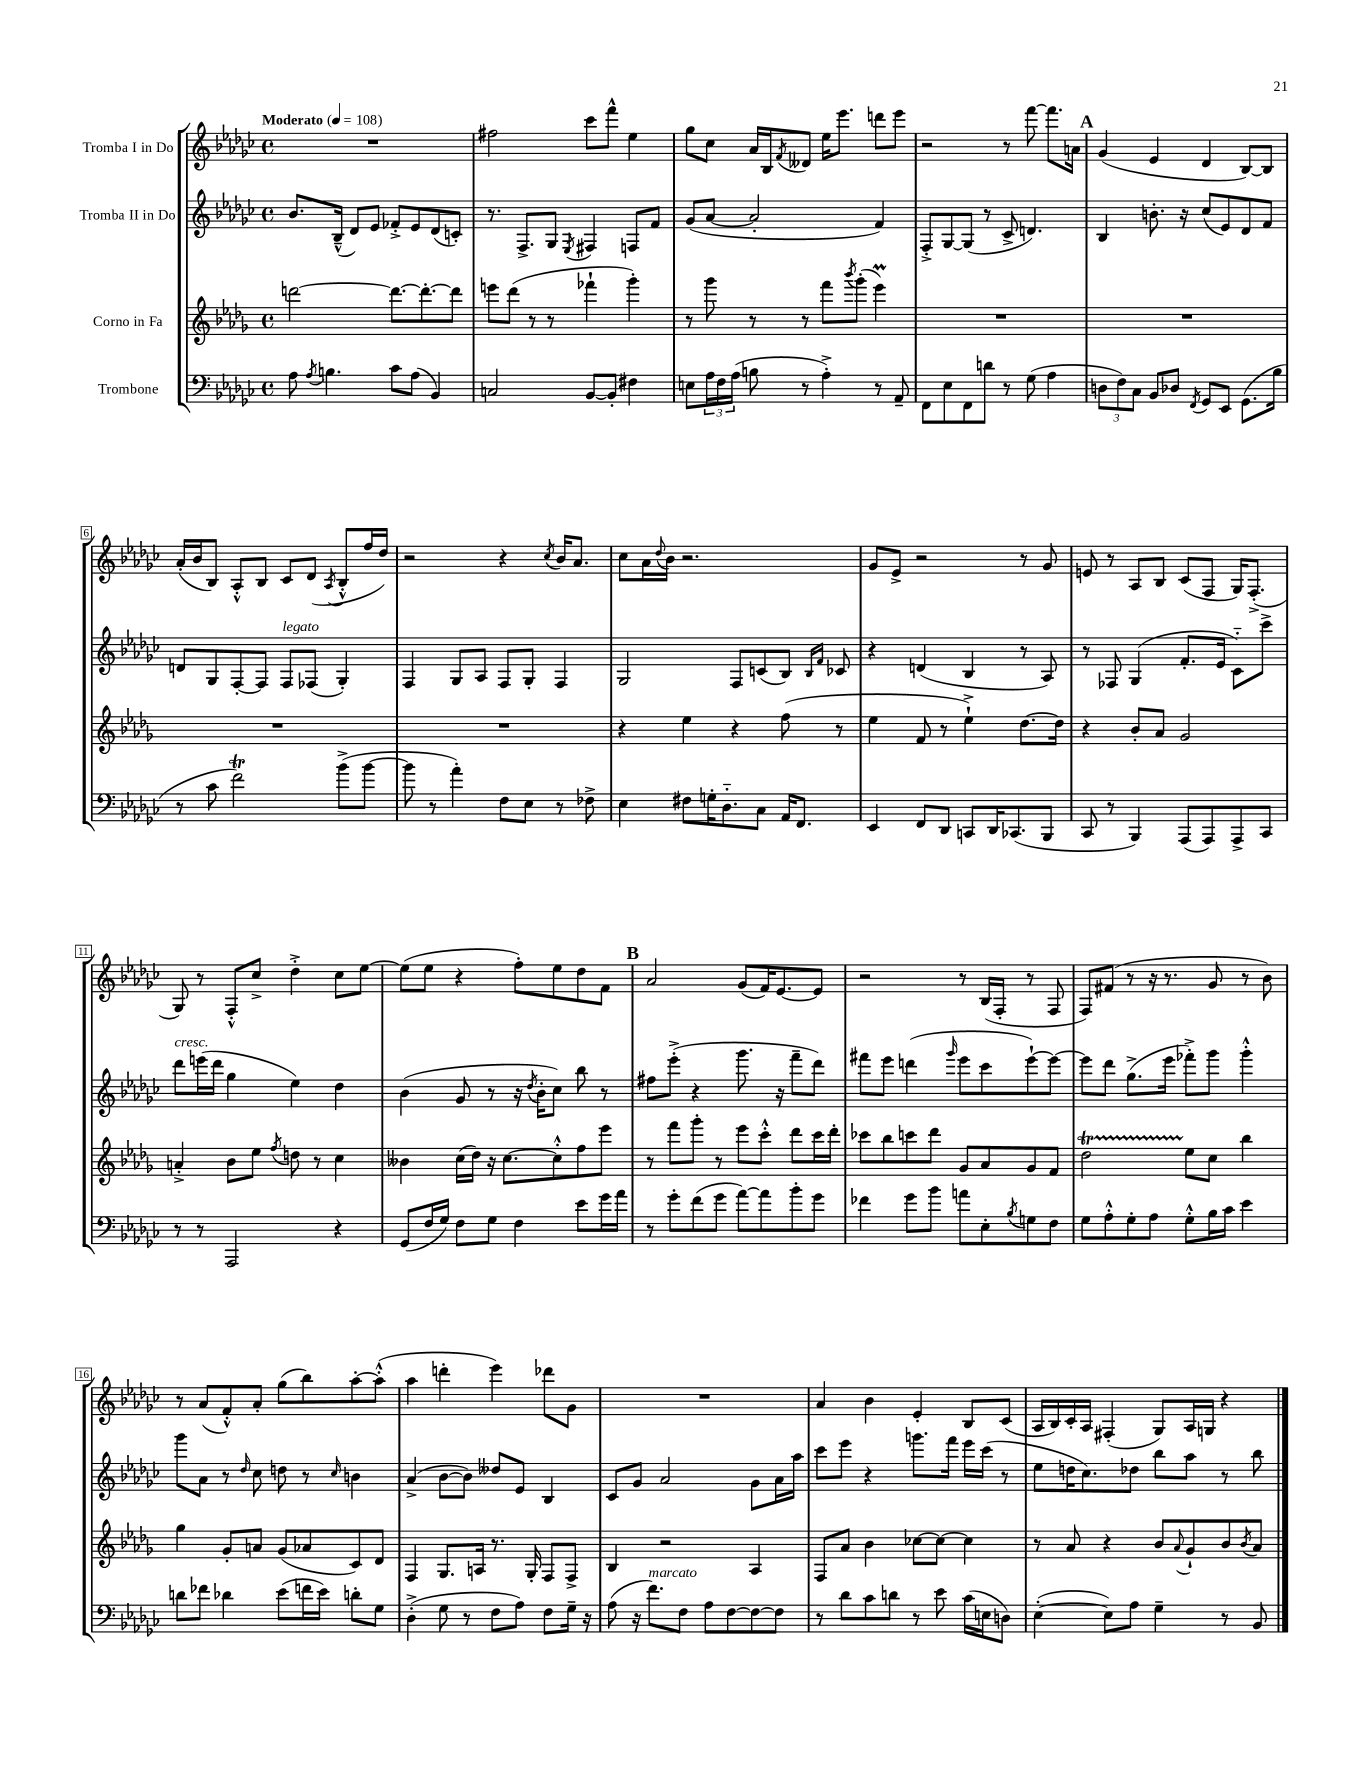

**kern	**kern	**kern	**kern
*staff4	*staff3	*staff2	*staff1
*clefF4	*clefG2	*clefG2	*clefG2
*k[b-e-a-d-g-c-]	*k[b-e-a-d-g-]	*k[b-e-a-d-g-c-]	*k[b-e-a-d-g-c-]
*M4/4	*M4/4	*M4/4	*M4/4
*met(c)	*met(c)	*met(c)	*met(c)
*MM108	*MM108	*MM108	*MM108
8A-	[2ddd	8.b-	1r
8qA-	.	.	.
4.B	.	.	.
.	.	(16B-~^^	.
.	.	8d-)	.
.	.	8e-	.
8c-	8.ddd_	8f-'^	.
(8A-	.	8e-	.
.	8.ddd'_	.	.
4BB-)	.	(8d-	.
.	8ddd]	8c')	.
=	=	=	=
2C	8eee	8.r	2ff#
.	(8ddd-	.	.
.	.	8.F^	.
.	8r	.	.
.	8r	8G-	.
.	.	8qE-	.
[8BB-	4fff-`	4F#	8ccc-
8BB-']	.	.	8fff^^
4F#	4ggg-')	8F	4ee-
.	.	8f	.
=	=	=	=
8E	8r	(8g-	8gg-
24A-	8ggg-	[8a-	8cc-
24F	.	.	.
(24A-	.	.	.
8B	8r	2a-']	16a-
.	.	.	16B-
.	.	.	8qf
8r	8r	.	8d--
4A-'^)	8fff	.	16ee-
.	.	.	8.eee-
.	8qbbb-	.	.
.	(8ggg-'	.	.
8r	4eee-)	4f)	8ddd
8AA-~	.	.	8eee-
=	=	=	=
8FF	1r	8F'^	2r
8E-	.	[8G-	.
8FF	.	(8G-]	.
8d	.	8r	.
8r	.	8c-^	8r
(8G-	.	4.d)	[8fff
4A-	.	.	8.fff]
.	.	.	16a
=	=	=	=
12D	1r	4B-	(4g-
12F)	.	.	.
12C-	.	.	.
8BB-	.	8.b'	4e-
8D-	.	.	.
.	.	16r	.
8qFF	.	.	.
8GG-	.	(8cc-	4d-
8EE-	.	8e-)	.
(8.GG-	.	8d-	[8B-)
.	.	8f	8B-]
16B-	.	.	.
=	=	=	=
8r	1r	8d	(16a-'
.	.	.	16b-
8c-	.	8G-	8B-)
2f)	.	[8F'	8A-'^^
.	.	8F]	8B-
.	.	8F	8c-
.	.	(8F-	(8d-
.	.	.	8qA-
(8b-^	.	4G-')	8B-'^^
[8b-	.	.	16ff
.	.	.	16dd-)
=	=	=	=
8b-]	1r	4F	2r
8r	.	.	.
4a-')	.	8G-	.
.	.	8A-	.
8F	.	8F	4r
8E-	.	8G-'	.
.	.	.	8qcc-
8r	.	4F	16b-
.	.	.	8.a-
8F-^	.	.	.
=	=	=	=
4E-	4r	2G-	8cc-
.	.	.	16a-
.	.	.	8qqdd-
.	.	.	16b-
8F#	4ee-	.	2.r
16G'	.	.	.
8.D-'~	.	.	.
.	4r	8F	.
8C-	.	(8c	.
16AA-	(8ff	8B-)	.
8.FF	.	.	.
.	.	16qqB-	.
.	.	16qqf	.
.	8r	8c-	.
=	=	=	=
4EE-	4ee-	4r	8g-
.	.	.	8e-^
8FF	8f	(4d	2r
8DD-	8r	.	.
8CC	4ee-`^)	4B-	.
16DD-	.	.	.
(8.CC-	.	.	.
.	[8.dd-	8r	8r
8BBB-	.	8A-)	8g-
.	16dd-]	.	.
=	=	=	=
8CC-	4r	8r	8e
8r	.	8F-	8r
4BBB-)	8b-'	(4G-	8A-
.	8a-	.	8B-
(8AAA-	2g-	8.f'	(8c-
8AAA-)	.	.	8F
.	.	16e-	.
8AAA-^	.	8c-'~)	16G-)
.	.	.	(8.F'^
8CC-	.	8ccc-^	.
=	=	=	=
8r	4a'^	8ddd-	8G-)
8r	.	(16eee	8r
.	.	16ddd-	.
2AAA-	8b-	4gg-	8F'^^
.	8ee-	.	8cc-^
.	8qff	.	.
.	8dd	4ee-)	4dd-'^
.	8r	.	.
4r	4cc	4dd-	8cc-
.	.	.	[8ee-
=	=	=	=
(8GG-	4b--	(4b-	(8ee-]
16F	.	.	8ee-
16G-)	.	.	.
8F	(16cc	8g-	4r
.	16dd-)	.	.
8G-	16r	8r	.
.	[8.cc	.	.
4F	.	16r	8ff')
.	.	8qdd-	.
.	.	16b-'	.
.	8cc'^^]	8cc-)	8ee-
8e-	8ff	8bb-	8dd-
16g-	8eee-	8r	8f
16a-	.	.	.
=	=	=	=
8r	8r	8ff#	2a-
8g-'	8fff	(8eee-'^	.
(8f	8ggg-'	4r	.
8g-	8r	.	.
[8a-)	8eee-	8.ggg-	(8g-
8a-]	8ccc'^^	.	16f)
.	.	16r	[8.e-
8b-'	8ddd-	8fff~	.
8g-	16ccc	8ddd-)	8e-]
.	16ddd-'	.	.
=	=	=	=
4f-	8ccc-	8fff#	2r
.	8bb-	8eee-	.
8g-	8ccc	(4ddd	.
8b-	8ddd-	.	.
.	.	16qqggg-	.
8a	8g-	8eee-	8r
8E-'	8a-	8ccc-	(16B-
.	.	.	16F'
8qB-	.	.	.
8G	8g-	[8eee-`)	8r
8F	8f	8eee-_	8F
=	=	=	=
8G-	2dd-	8eee-]	8F)
8A-'^^	.	8ddd-	(8f#
8G-'	.	(8.gg-^	8r
8A-	.	.	16r
.	.	16eee-	8.r
8G-'^^	8ee-	8fff-'^)	.
16B-	8cc	8ggg-	8g-
16c-	.	.	.
4e-	4bb-	4ggg-'^^	8r
.	.	.	8b-)
=	=	=	=
8d	4gg-	8ggg-	8r
8f-	.	8a-	(8a-
4d-	8g-'	8r	8f'^^)
.	.	16qqdd-	.
.	8a	8cc-	8a-'
(8e-	(8g-	8dd	(8gg-
16f	8a-	8r	8bb-)
16e-)	.	.	.
.	.	16qqcc-	.
8d'	8c)	4b	[8aa-'
8G-	8d-	.	(8aa-'^^]
=	=	=	=
(4D-'^	4F	(4a-^	4aa-
8G-	8.G-	[8b-	4ddd'
8r	.	8b-])	.
.	16A	.	.
8F	8.r	8dd--	4eee-)
8A-)	.	8e-	.
.	16G-'	.	.
8F	8F	4B-	8ddd-
16G-~	8F^	.	8g-
16r	.	.	.
=	=	=	=
(8A-	4B-	8c-	1r
16r	.	8g-	.
8.f)	.	.	.
.	2r	2a-	.
8F	.	.	.
8A-	.	.	.
[8F	.	.	.
8F_	4A-	8g-	.
8F]	.	16a-	.
.	.	16aa-	.
=	=	=	=
8r	8F	8ccc-	4a-
8d-	8a-	8eee-	.
8c-	4b-	4r	4b-
8d	.	.	.
8r	[8cc-	8.ggg	4e-'
8e-	8cc-_	.	.
.	.	16fff	.
(16c-	4cc-]	16eee-	8B-
16E	.	(16ccc-	.
8D)	.	8r	(8c-
=	=	=	=
([4E-'	8r	8ee-	16A-
.	.	.	16B-)
.	8a-	16dd	16c-'
.	.	8.cc-)	16A-
8E-])	4r	.	(4F#'
8A-	.	8dd-	.
4G-~	8b-	8bb-	8G-)
.	8qqa-	.	.
.	8g-`	8aa-	16A-
.	.	.	16G
8r	8b-	8r	4r
.	8qb-	.	.
8BB-	8a-	8bb-	.
==	==	==	==
*-	*-	*-	*-
